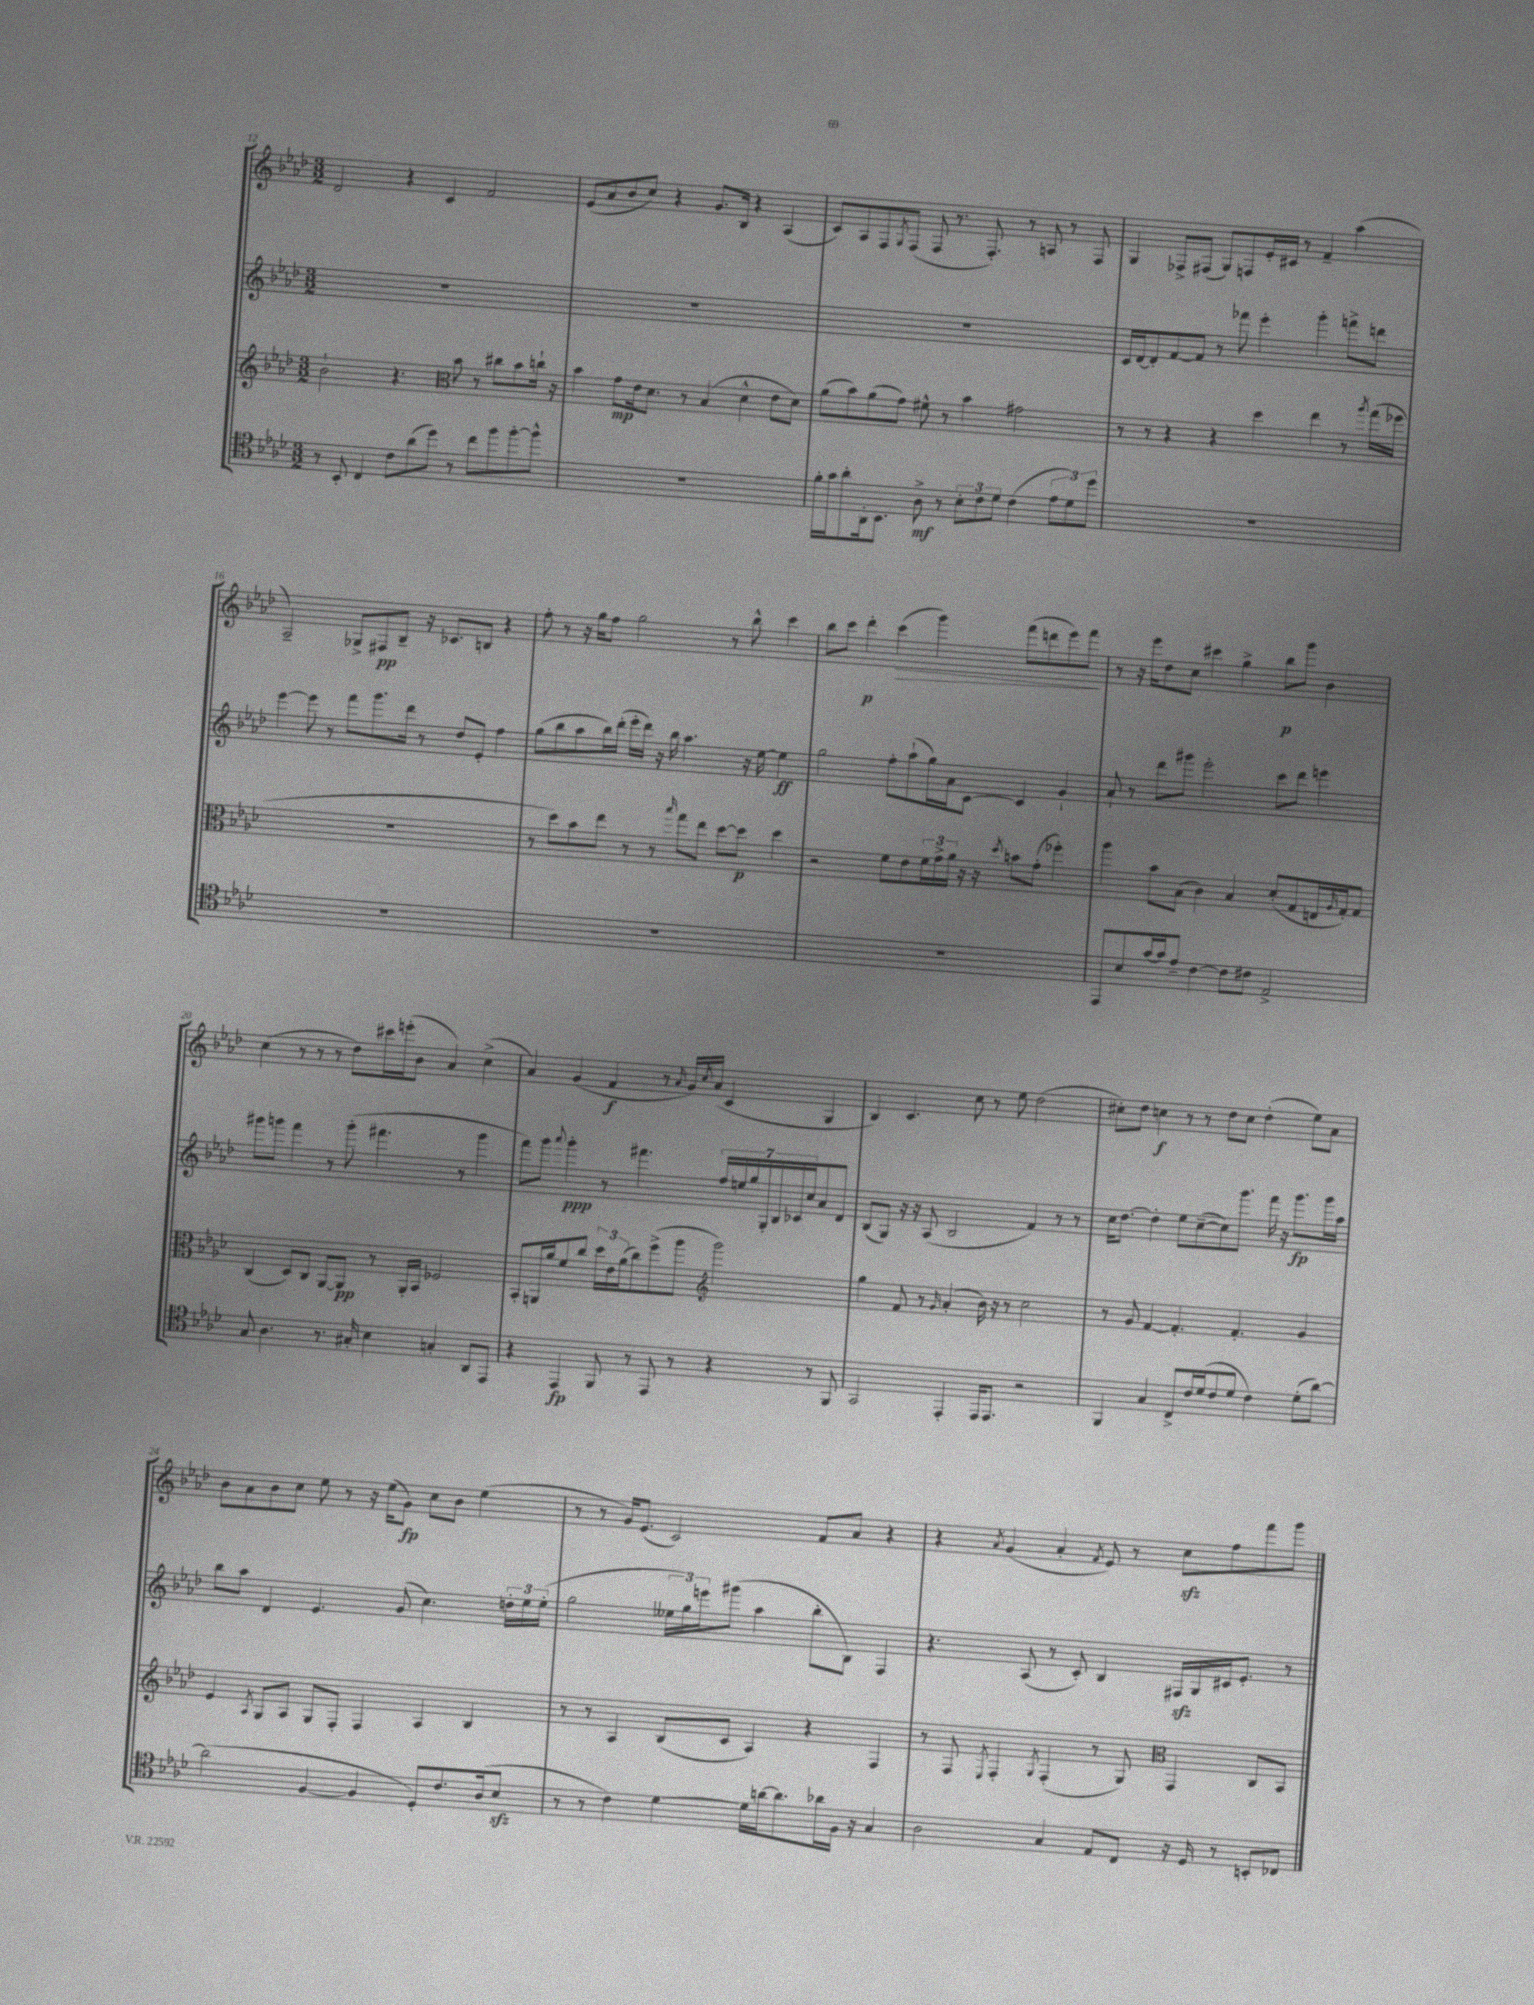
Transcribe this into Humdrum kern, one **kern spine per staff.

**kern	**kern	**kern	**kern
*staff4	*staff3	*staff2	*staff1
*clefC4	*clefG2	*clefG2	*clefG2
*k[b-e-a-d-]	*k[b-e-a-d-]	*k[b-e-a-d-]	*k[b-e-a-d-]
*M3/2	*M3/2	*M3/2	*M3/2
8r	2b-`	1.r	2d-
8BB-'	.	.	.
4C	.	.	.
8c	4.r	.	4r
(8a-	.	.	.
8dd-)	.	.	4c
*	*clefC3	*	*
8r	8b-	.	.
8cc	8r	.	2f
8ff	8cc#	.	.
[8ff'	8b-	.	.
8ff^^]	16cc`	.	.
.	16r	.	.
=	=	=	=
1.r	4b-	1.r	(8e-
.	.	.	8a-
.	8g	.	8b-
.	16e-	.	8cc)
.	8.d-	.	.
.	.	.	4r
.	8r	.	.
.	(4B-	.	8.g
.	.	.	16B-
.	4d-^^	.	4r
.	8e-	.	(4A-
.	8d-)	.	.
=	=	=	=
16f'	(8a-	1.r	8c)
16g	.	.	.
8a-'	8b-)	.	8A-
16AA-'	(8a-	.	8F
8.BB-	.	.	.
.	.	.	8qG
.	8g)	.	(8F
8A-^	8f#^^	.	8F
8r	8r	.	8.r
12B-'	4b-	.	.
.	.	.	8.F')
12c	.	.	.
12d-	.	.	.
(4c	2g#	.	8r
.	.	.	8A
12e-	.	.	8r
12d-)	.	.	.
.	.	.	8F
12dd-	.	.	.
=	=	=	=
1.r	8r	16c	4G
.	.	[16d-	.
.	8r	8d-']	.
.	4r	[8f	8F-^
.	.	8f]	(8F#
.	4r	8r	8G)
.	.	8fff-	8F
.	4dd-	4eee-'	16e-'
.	.	.	16c#
.	.	.	8r
.	4ee-	4ggg'	4f~
.	8r	8fff^	(4aa-
.	8qaa-	.	.
.	(16gg	8ddd	.
.	16ff-	.	.
=	=	=	=
1.r	1.r	[4eee-	2A-~)
.	.	8eee-]	.
.	.	8r	.
.	.	8fff	8G-^
.	.	8.ggg	8F#
.	.	.	8B-~
.	.	16ddd-	.
.	.	8r	16r
.	.	.	8.c-
.	.	8dd-	.
.	.	8e-'	8B
.	.	4ff	4r
=	=	=	=
1.r	8r	(8gg	8ff'
.	8dd-)	8bb-	8r
.	8b-	8aa-	16r
.	.	.	16gg
.	8ee-	16bb-)	8ff
.	.	(16ddd-'	.
.	8r	16eee-'	2gg
.	.	16ddd-)	.
.	8r	16r	.
.	.	16bb-	.
.	16qqbb-	.	.
.	8gg	4.aa-	.
.	8ee-	.	.
.	[8dd-	.	8r
.	8dd-]	16r	8bb-^^
.	.	[16ee-	.
.	4dd-	4ee-]	4ccc
=	=	=	=
1.r	2r	2gg	8bb-
.	.	.	8ccc
.	.	.	4ddd-'
.	8f	8ff'	(4ccc
.	8e-	(8aa-`	.
.	24f	16gg)	4ggg)
.	24g^	.	.
.	.	16a-	.
.	24a-	.	.
.	16r	[8c	.
.	16r	.	.
.	8qdd-	.	.
.	8b	4c]	(8fff
.	(8g'	.	8ddd
.	4ff-')	4g`	8eee-)
.	.	.	8fff
=	=	=	=
8EE-	4aa-	8a-`	8r
8B-	.	8r	16r
.	.	.	16eee-
[16g	8b-	8ddd-	8dd-
16g]	.	.	.
8e-~	(8B-	8ggg#	8cc
[4c	4c)	2eee-'	4ccc#
8c]	4B-	.	4gg^
8c#	.	.	.
2E-^	(8d-'	8ccc	8bb-
.	8G	8ddd-	8ggg
.	16E	4eee	4b-
.	16qqA-	.	.
.	16G')	.	.
.	8G	.	.
=	=	=	=
8G	(4C	8ggg#	(4cc
4.A-	.	8ggg	.
.	8D-)	4fff	8r
.	8C	.	8r
8.r	[8AA-	8r	8r
.	8AA-]	(8ggg'	8dd-)
16G#'	.	.	.
4B-	8r	4.fff#	16ccc#
.	.	.	(16eee'
.	16AA-'	.	8b-
.	16BB-	.	.
4G'	2F-	.	4a-)
.	.	8r	.
8AA-	.	4ggg	(4cc^
8EE-	.	.	.
=	=	=	=
4r	8BB-'	8fff)	4a-)
.	16AA	8ggg	.
.	16a-	.	.
.	.	8qqaaa-	.
4EE-	8f	4ggg'	(4g
.	8cc	.	.
8FF	24dd-	8r	4f
.	24e-	.	.
.	(24a-	.	.
8r	8cc)	4.fff#	.
8EE-	(8ff^	.	8r
.	.	.	16qqa-
8r	8aa-	.	16g)
.	.	.	8qcc
.	.	.	(16a-
*	*clefG2	*	*
4r	2ggg)	28ff	4c
.	.	28ee	.
.	.	28gg	.
.	.	28G'	.
.	.	28B-	.
.	.	28c-	.
.	.	28cc	.
8r	.	8a-	4G
8FF	.	8d-	.
=	=	=	=
2GG	4gg	(8B-	4B-)
.	.	8G)	.
.	8f	16r	4.c
.	.	16r	.
.	8r	(8A-	.
.	16qqg	.	.
4EE-'	(4a-'	2B-	.
.	.	.	8cc
16EE-	16b-)	.	8r
8.EE-	16r	.	.
.	8r	.	8ee-
2r	2cc	4f)	(2dd-
.	.	8r	.
.	.	8r	.
=	=	=	=
4FF	8r	16cc	8cc#')
.	.	[8.dd-	.
.	8g	.	8dd-
4G	[4f	4dd-']	4cc
8C^	4.f']	8ee-	8r
16c	.	([8cc~	8r
(16d-	.	.	.
8c	.	8cc])	8dd-
8d-	4.f'	8.ggg	8cc
4c)	.	.	(4dd-'
.	.	16fff	.
.	.	16r	.
.	.	8.ggg	.
(8d-'	4g	.	8ee-)
[8a-)	.	16ggg	8a-
.	.	16aa-	.
=	=	=	=
(2a-]	4e-	8bb-	8b-
.	.	8aa-	8a-
.	8qA-	.	.
.	8G	4d-	8b-
.	8A-	.	8cc
[4F	8G	4.e-	8ee-
.	8F'	.	8r
4F]	4F	.	16r
.	.	.	(16ee-
.	.	(8g	8g)
8D-')	4A-	4.cc)	8cc
8.c	.	.	8b-
.	4B-	.	(4ee-
(16A-	.	.	.
8B-	.	24dd'	.
.	.	24ee-	.
.	.	(24ee-'	.
=	=	=	=
8r	8r	2gg	8r
8r	8r	.	8r
4c)	4A-	.	16g)
.	.	.	(8.e-
[4d-	(8B-	24ee--	2c)
.	.	24gg)	.
.	.	24eee	.
.	8c	(8ggg#	.
16d-]	4A-)	4aa-	.
[16a	.	.	.
8.a]	.	.	.
.	4r	8bb-'	8f
16a-	.	.	.
16F	.	8B-)	8a-
16r	.	.	.
4G	4F	4F	4r
=	=	=	=
2A-	8r	4.r	4r
.	8F	.	.
.	8qE-	.	8qa-
.	4F'	.	(4g
.	.	(8A-	.
.	8qG	.	.
4G	(4F'	8r	4a-'
.	.	8c')	.
.	.	.	8qf
8E-	8r	4B-	8e-)
8C	8G)	.	8r
*	*clefC3	*	*
16r	4GG	16F#	8cc
16D-	.	16G	.
8r	.	16c#	8ff
.	.	8.e-'	.
8BB'	8C	.	8fff
8C-	8BB-	8r	8ggg
==	==	==	==
*-	*-	*-	*-
